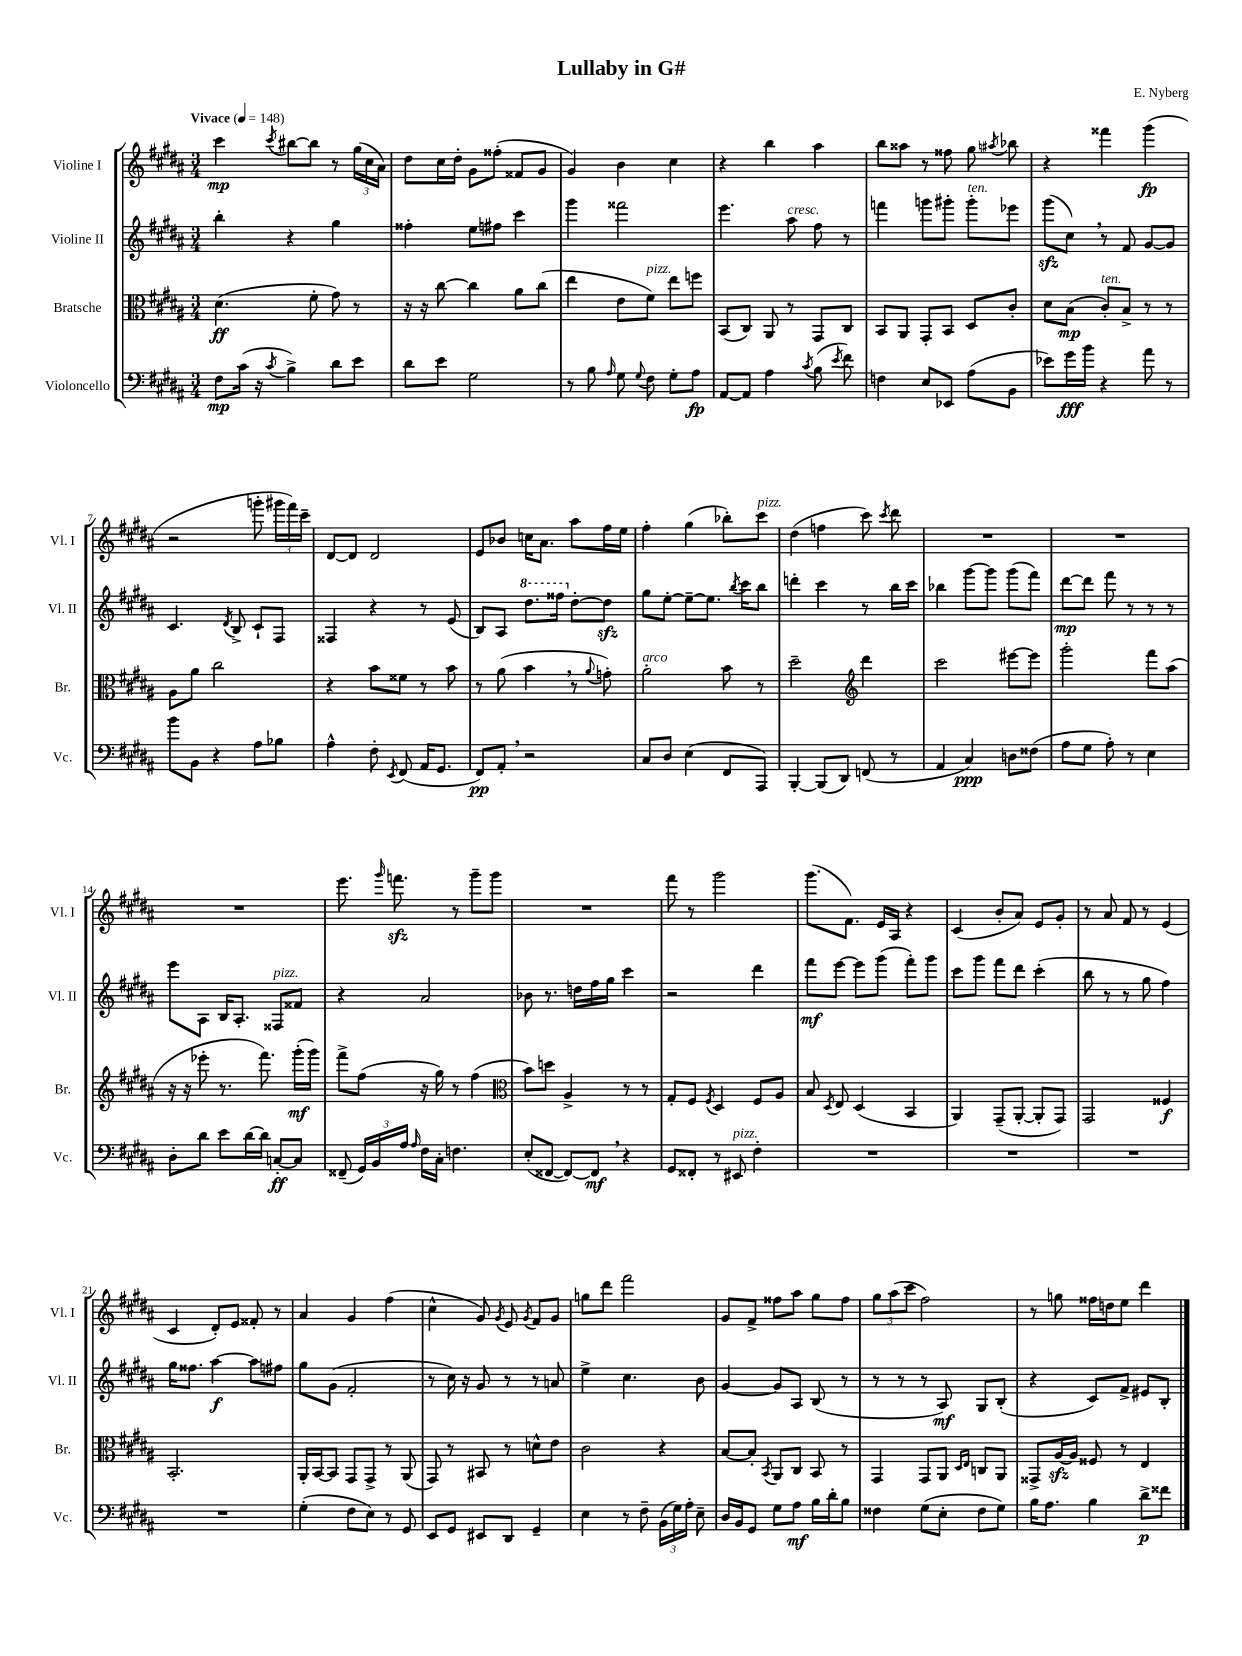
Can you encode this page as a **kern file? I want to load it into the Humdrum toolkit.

**kern	**kern	**kern	**kern
*staff4	*staff3	*staff2	*staff1
*clefF4	*clefC3	*clefG2	*clefG2
*k[f#c#g#d#a#]	*k[f#c#g#d#a#]	*k[f#c#g#d#a#]	*k[f#c#g#d#a#]
*M3/4	*M3/4	*M3/4	*M3/4
*MM148	*MM148	*MM148	*MM148
8F#	(4.d#	4bb'	4ccc#
(16c#	.	.	.
16r	.	.	.
8qc#	.	.	8qccc#
4B^)	.	4r	[8bb#
.	8f#'	.	8bb#]
8d#	8g#)	4gg#	8r
8e	8r	.	(24gg#
.	.	.	24cc#
.	.	.	24a#)
=	=	=	=
8d#	16r	4ff##'	8dd#
.	16r	.	.
8e	[8cc#	.	16cc#
.	.	.	16dd#'
2G#	4cc#]	8ee	8g#
.	.	8ff#	(8ff##'
.	8a#	4ccc#	8f##
.	(8cc#	.	8g#
=	=	=	=
8r	4ee	4ggg#	4g#)
8B	.	.	.
16qqA#	.	.	.
8G#	8e	2fff##	4b
8qqG#	.	.	.
8F#	8f#)	.	.
8G#'	8ee	.	4cc#
8A#	8ff	.	.
=	=	=	=
[8AA#	(8BB	4.eee	4r
8AA#]	8C#)	.	.
4A#	8AA#	.	4bb
.	8r	8aa#	.
8qc#	.	.	.
(8B	8GG#	8ff#	4aa#
8qe	.	.	.
8f#)	8C#	8r	.
=	=	=	=
4F	8BB	4fff	8bb
.	8AA#	.	8aa##
8E	8GG#'	8ggg	8r
8EE-	8BB	8ggg#'	8ff##
(8A#	8D#	8ggg#'	8gg#
.	.	.	8qaa#
8BB	8c#'	8eee-	8bb-
=	=	=	=
8e-)	8d#	(8ggg#	4r
16g#	(8B	8cc#)	.
16b	.	.	.
4r	8c#')	8r	4fff##
.	8B^	8f#	.
8a#	8r	[8g#	(4ggg#
8r	8r	8g#]	.
=	=	=	=
8b	8A#	4.c#	2r
8BB	8a#	.	.
4r	2cc#	.	.
.	.	8qd#	.
.	.	8B^	.
8A#	.	8c#`	8ggg'
8B-	.	8F#	24ggg#
.	.	.	24fff#)
.	.	.	24ccc#~
=	=	=	=
4A#^^	4r	4F##	[8d#
.	.	.	8d#]
8F#'	8b	4r	2d#
8qEE	.	.	.
(8FF#	8f##	.	.
16AA#	8r	8r	.
8.GG#	.	.	.
.	8b	(8e	.
=	=	=	=
8FF#)	8r	8B)	8e
8AA#'	(8a#	8A#	8b-
2r	4b	8.ddd#	16cc
.	.	.	8.a#
.	.	16fff##	.
.	8r	[8dd#'	8aa#
.	8qqa#	.	.
.	8g')	8dd#]	16ff#
.	.	.	16ee
=	=	=	=
8C#	2a#'	8gg#	4ff#'
8D#	.	[8ee'	.
(4E	.	8ee~_	(4gg#
.	.	8.ee]	.
8FF#	8b	.	8bb-')
.	.	8qbb	.
.	.	16ccc#	.
8AAA#)	8r	8bb	8ccc#
=	=	=	=
[4BBB'	2dd#~	4ddd'	(4dd#
(8BBB]	.	4ccc#	4ff
8DD#)	.	.	.
*	*clefG2	*	*
(8FF	4ddd#	8r	8ccc#)
.	.	.	8qccc#
8r	.	16bb	8ddd#
.	.	16ccc#	.
=	=	=	=
4AA#	2ccc#	4bb-	2.r
4C#)	.	[8ggg#	.
.	.	8ggg#]	.
8D	[8eee#	(8ggg#	.
(8F##	8eee#]	8fff#)	.
=	=	=	=
8A#	2ggg#'	[8ddd#	2.r
8G#	.	8ddd#]	.
8A#')	.	8fff#	.
8r	.	8r	.
4E	8fff#	8r	.
.	(8aa#	8r	.
=	=	=	=
8D#'	16r	8eee	2.r
.	16r	.	.
8d#	8eee-'	8A#	.
8e	8.r	16B	.
.	.	8.A#'	.
[16d#	.	.	.
16d#]	8.fff#)	.	.
[8C'	.	8F##	.
8C]	(16ggg#'	8f##	.
.	16ggg#)	.	.
=	=	=	=
(8FF##~	8fff#^	4r	8.eee
24GG#)	(8ff#	.	.
24BB	.	.	.
.	.	.	16qqggg#
.	.	.	8.fff
24A#	.	.	.
16qqA#	.	.	.
16F#	16r	2a#	.
16C#'	16gg#)	.	.
4.F	8r	.	8r
.	(4ff#	.	8ggg#~
.	.	.	8ggg#
=	=	=	=
*	*clefC3	*	*
(8E'	8b)	8b-	2.r
[8FF##	8dd	8.r	.
8FF##_)	4A#^	.	.
.	.	16dd	.
8FF##]	.	16ff#	.
.	.	16gg#	.
4r	8r	4ccc#	.
.	8r	.	.
=	=	=	=
8GG#	8G#'	2r	8fff#
8FF##'	8F#	.	8r
.	8qF#	.	.
8r	4D#	.	2ggg#
8EE#	.	.	.
4F#'	8F#	4ddd#	.
.	8A#	.	.
=	=	=	=
2.r	8B	8fff#	(8.ggg#
.	8qD#	.	.
.	8E	[8eee	.
.	.	.	8.f#)
.	(4D#	8eee]	.
.	.	(8ggg#	16e
.	.	.	16A#
.	4BB	8fff#')	4r
.	.	8ggg#	.
=	=	=	=
2.r	4AA#)	8ccc#	(4c#
.	.	8ggg#	.
.	(8GG#~	8fff#	8b'
.	[8AA#'	8ddd#	8a#)
.	8AA#']	(4ccc#'	8e
.	8GG#)	.	8g#'
=	=	=	=
2.r	2GG#	8bb	8r
.	.	8r	8a#
.	.	8r	8f#
.	.	8gg#	8r
.	4F##	4ff#)	(4e
=	=	=	=
2.r	2.BB'	16gg#	4c#
.	.	8.ff##	.
.	.	[4aa#	8d#')
.	.	.	8e
.	.	8aa#]	8f##'
.	.	8ff#	8r
=	=	=	=
(4G#'	16AA#'	8gg#	4a#
.	[16BB	.	.
.	8BB]	(8g#	.
8F#	8GG#	2f#'	4g#
8E)	8GG#^	.	.
8r	8r	.	(4ff#
8GG#	(8AA#	.	.
=	=	=	=
8EE	8GG#)	8r	4cc#^^
8GG#	8r	16cc#)	.
.	.	16r	.
8EE#	8BB#	8g#	8g#)
.	.	.	8qg#
8DD#	8r	8r	8e
.	.	.	8qg#
4GG#~	8d^^	8r	8f#
.	8e	8a	8g#
=	=	=	=
4E	2c#	4ee^	8gg
.	.	.	8ddd#
8r	.	4.cc#	2fff#
8F#~	.	.	.
(24BB	4r	.	.
24G#)	.	.	.
24A#'	.	.	.
8E~	.	8b	.
=	=	=	=
16D#	[8B	[4g#	8g#
16BB	.	.	.
8GG#	8B']	.	8f#^
.	8qBB	.	.
8G#	8AA#	8g#]	8ff##
8A#	8C#	8A#	8aa#
16B	8BB	(8B	8gg#
16d#'	.	.	.
8B	8r	8r	8ff##
=	=	=	=
4F##	4GG#	8r	12gg#
.	.	.	(12aa#
.	.	8r	.
.	.	.	12ccc#
(8G#	8GG#	8r	2ff#)
8E'	8AA#	8A#)	.
.	16qqD#	.	.
.	16qqE	.	.
8F##	8C	8G#	.
8G#)	8AA#	(8B'	.
=	=	=	=
16B	8GG##^	4r	8r
8.A#	.	.	.
.	[16A#	.	8gg
.	16A#]	.	.
4B	8F##	8c#)	16ff##
.	.	.	16dd
.	8r	8f#^	8ee
8d#^	4E	8e#	4ddd#
8f##	.	8B'	.
==	==	==	==
*-	*-	*-	*-
